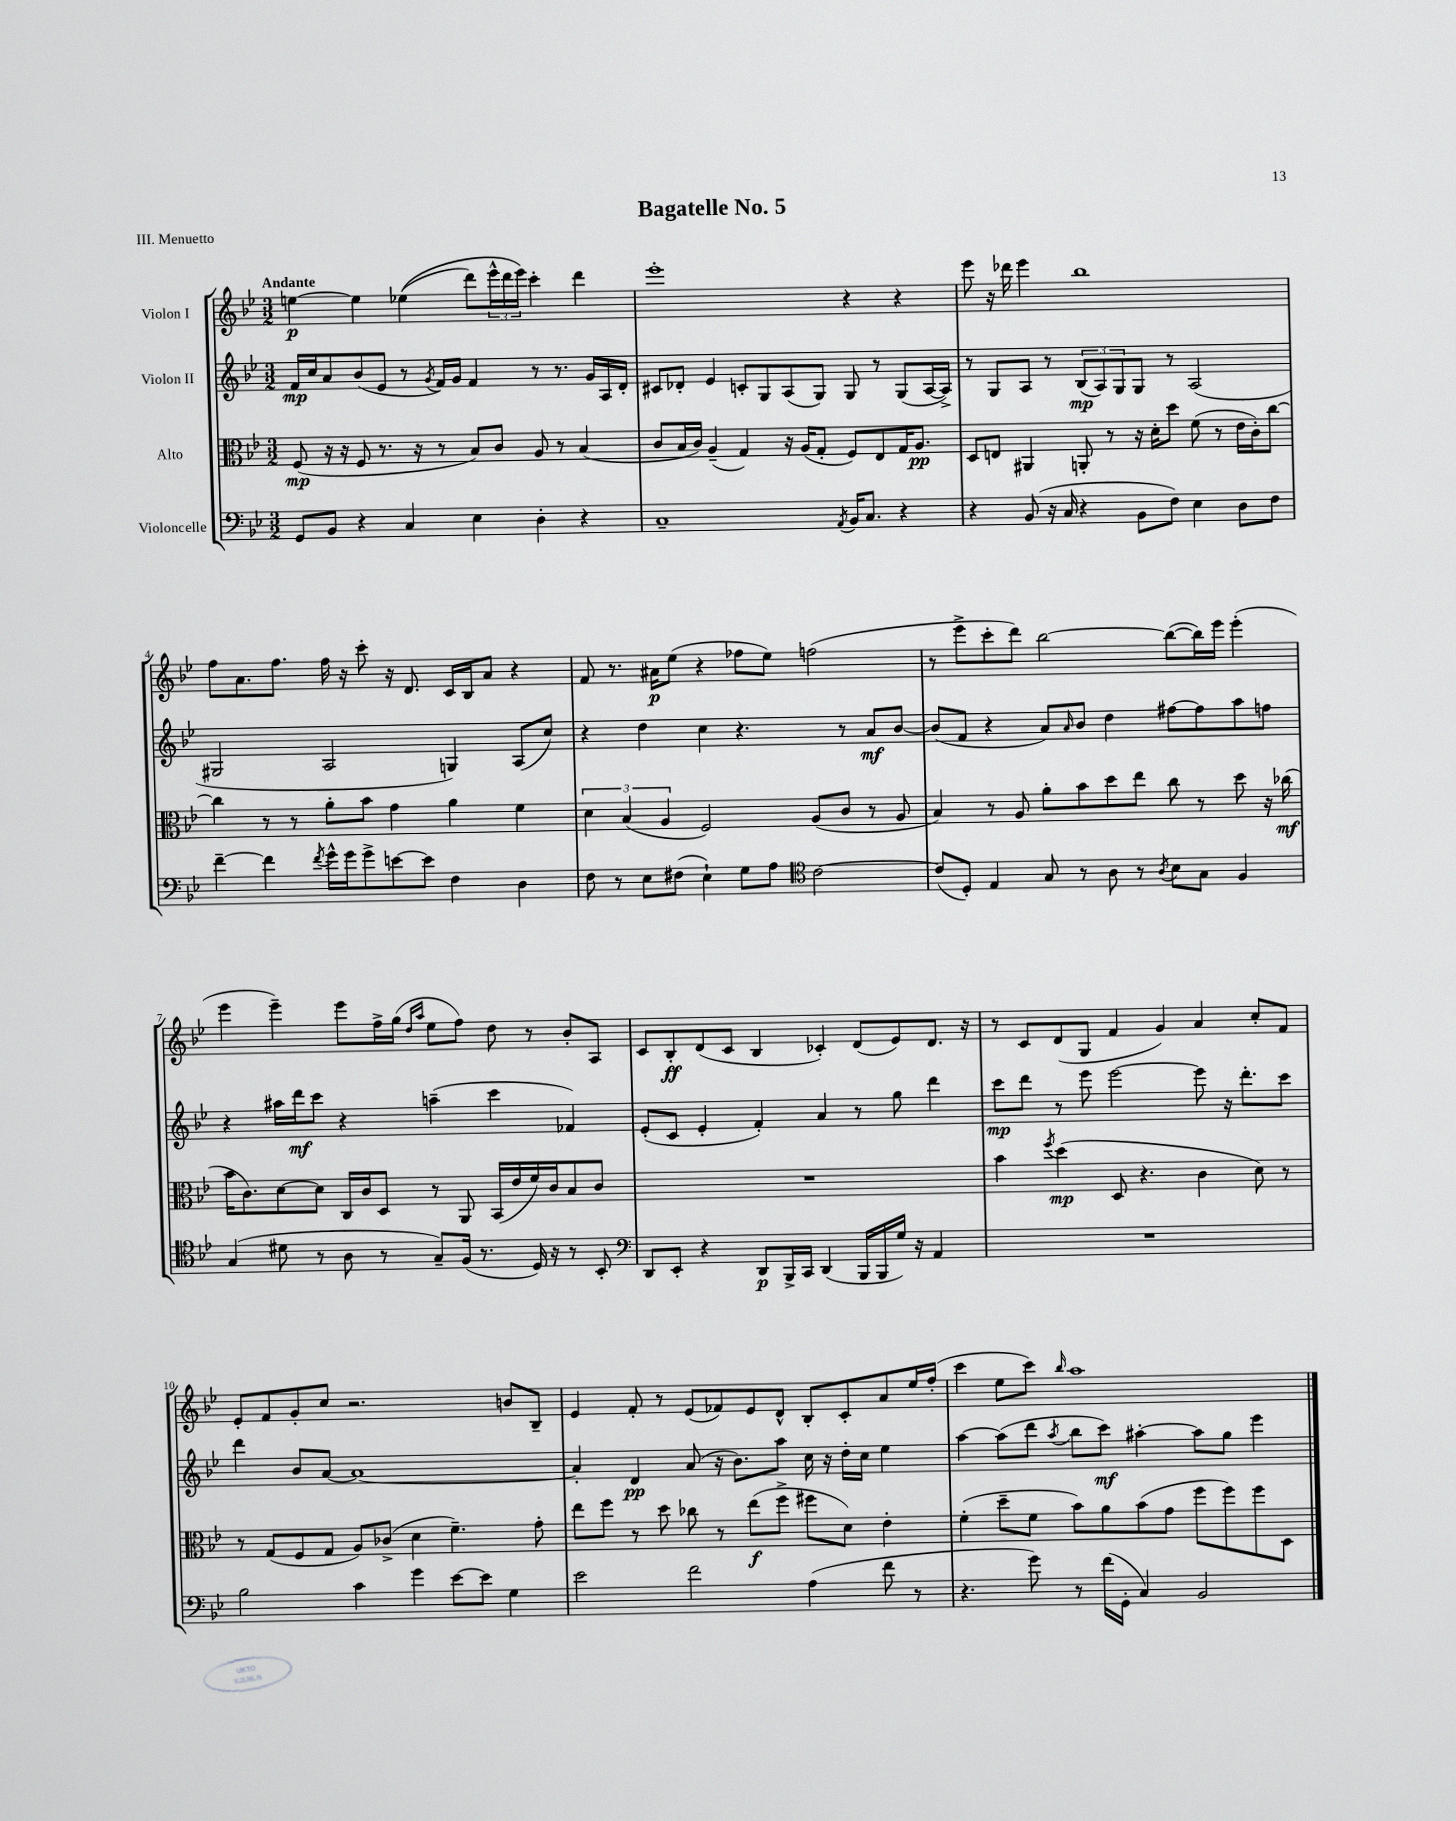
\header { title = "Bagatelle No. 5" piece = "III. Menuetto" }
<<
\new StaffGroup <<
\new Staff = "s0" \with { instrumentName = "Violon I" } {
    \clef treble \key bes \major \numericTimeSignature \time 3/2 \tempo "Andante"
    e''4~\p e''4 ees''4(\( d'''8) \tuplet 3/2 { ees'''16-^ d'''16 ees'''16\) } c'''4-. d'''4 |
    ees'''1-. r4 r4 |
    ees'''8 r16 des'''16 ees'''4 bes''1 |
    f''8 a'8. f''8. f''16 r16 c'''8-. r16 d'8. c'16 bes16 a'8 r4 |
    f'8 r8. ais'16\p ees''8( r4 fes''8 ees''8) f''2( |
    r8 ees'''8-> c'''8-. d'''8) bes''2~ bes''8~( bes''16) ees'''16 ees'''4-.( |
    ees'''4 ees'''4--) ees'''8 f''16-> g''16( \grace { d''16 a''16 } ees''8 f''8) d''8 r8 bes'8-. a8 |
    c'8 bes8-.\ff d'8( c'8 bes4 ces'4-.) d'8( ees'8) d'8. r16 |
    r8 c'8 d'8( g8 f'4 g'4) a'4 c''8-. f'8 |
    ees'8-. f'8 g'8-. c''8 r2. b'8 bes8-- |
    ees'4 f'8-. r8 ees'8( fes'8) ees'8 d'8-^ bes8-. c'8-. a'8 ees''16 f''16-.( |
    c'''4 ees''8 c'''8) \grace { bes''16 } a''1 \bar "|." |
}
\new Staff = "s1" \with { instrumentName = "Violon II" } {
    \clef treble \key bes \major \numericTimeSignature \time 3/2
    f'16\mp c''16 a'8 bes'8( ees'8 r8 \acciaccatura { g'8 } f'16) g'16 f'4 r8 r8. g'16 a16 d'16-. |
    cis'8 des'8-. ees'4 c'8-. g8 a8( g8) g8 r8 g8( a16~ a16->) |
    r8 g8 a8 r8 \tuplet 3/2 { bes8\mp( a8) g8 } g8 r8 a2( |
    gis2 a2 g4) a8( c''8) |
    r4 d''4 c''4 r4. r8 a'8\mf bes'8~ |
    bes'8( f'8 r4 a'8) \grace { a'16 } bes'8 d''4 fis''8~ fis''8 a''8 f''8 |
    r4 ais''16 d'''16\mf c'''8 r4 a''4--( c'''4 fes'4) |
    ees'8-.( c'8 ees'4-. f'4-.) a'4 r8 g''8 d'''4 |
    c'''8\mp d'''8 r8 ees'''8 ees'''2~ ees'''8 r16 d'''8.-. c'''8 |
    d'''4 bes'8 a'8~ a'1~ |
    a'4-. d'4\pp a'8( r16 bes'8.) a''8 c''16 r16 d''16-. c''16 ees''4 |
    a''4~ a''8( d'''8 \acciaccatura { a''8 } bes''8 c'''8\mf) ais''4~-. ais''8 g''8 ees'''4 \bar "|." |
}
\new Staff = "s2" \with { instrumentName = "Alto" } {
    \clef alto \key bes \major \numericTimeSignature \time 3/2
    f8\mp( r16 r16 f8 r8. r16 r8 bes8) c'8 a8 r8 bes4( |
    c'8 bes16 c'16) a4--( g4) r16 a16( g8-. f8) ees8 g16 a8.\pp |
    d8 e8 ais,4 a,8-. r8 r16 d'16-. d''8 f'8( r8 ees'16 c'16-.) c''8~ |
    c''4 r8 r8 a'8-. bes'8 g'4 a'4 f'4 |
    \tuplet 3/2 { d'4 bes4( a4 } f2) a8( c'8 r8 a8 |
    bes4) r8 a8 a'8-. bes'8 d''8 ees''8 c''8 r8 d''8 r16 ces''16\mf( |
    bes'16 c'8.) d'8~ d'8 c16 c'16 d8 r8 a,8 bes,16( ees'16 f'16) c'16 bes8 c'8 |
    R1. |
    bes'4 \acciaccatura { f''8 } d''4\mp( d8 r4. c'4 d'8) r8 |
    r8 g8( f8 g8 a8) ces'8->( d'4 f'4.--) g'8-. |
    ees''8 f''8 r8 d''8 ces''8 r8 ees''8\f( f''8-> fis''8 d'8) ees'4-. |
    f'4-.( d''8-- f'8 bes'8) a'8 bes'8( g'8 f''8 f''8) f''8 d8 \bar "|." |
}
\new Staff = "s3" \with { instrumentName = "Violoncelle" } {
    \clef bass \key bes \major \numericTimeSignature \time 3/2
    g,8 bes,8 r4 c4 ees4 d4-. r4 |
    c1-- \acciaccatura { a,8 } bes,16 c8. r4 |
    r4 bes,8( r16 c16 r4 bes,8 f8) ees4 d8 f8 |
    f'4~-- f'4 \acciaccatura { f'8 } g'16-^ g'16 g'8-> e'8~ e'8 f4 d4 |
    f8 r8 ees8 fis8( ees4-!) g8 a8 \clef tenor c'2~ |
    c'8( d8-.) ees4 g8 r8 a8 r8 \acciaccatura { a8 } bes8 g8 f4 |
    g4( dis'8 r8 a8 r8 g8--) f16( r8. d16) r16 r8 bes,8-. |
    \clef bass d,8 ees,8-. r4 d,8\p bes,,16-> c,16 d,4( bes,,16 bes,,16 g16) r16 a,4 |
    R1. |
    bes2 c'4 g'4 ees'8~ ees'8 g4 |
    ees'2 f'2 a4( f'8 r8 |
    r4. g'8) r8 f'16( g,16-. c4) bes,2 \bar "|." |
}
>>
>>
